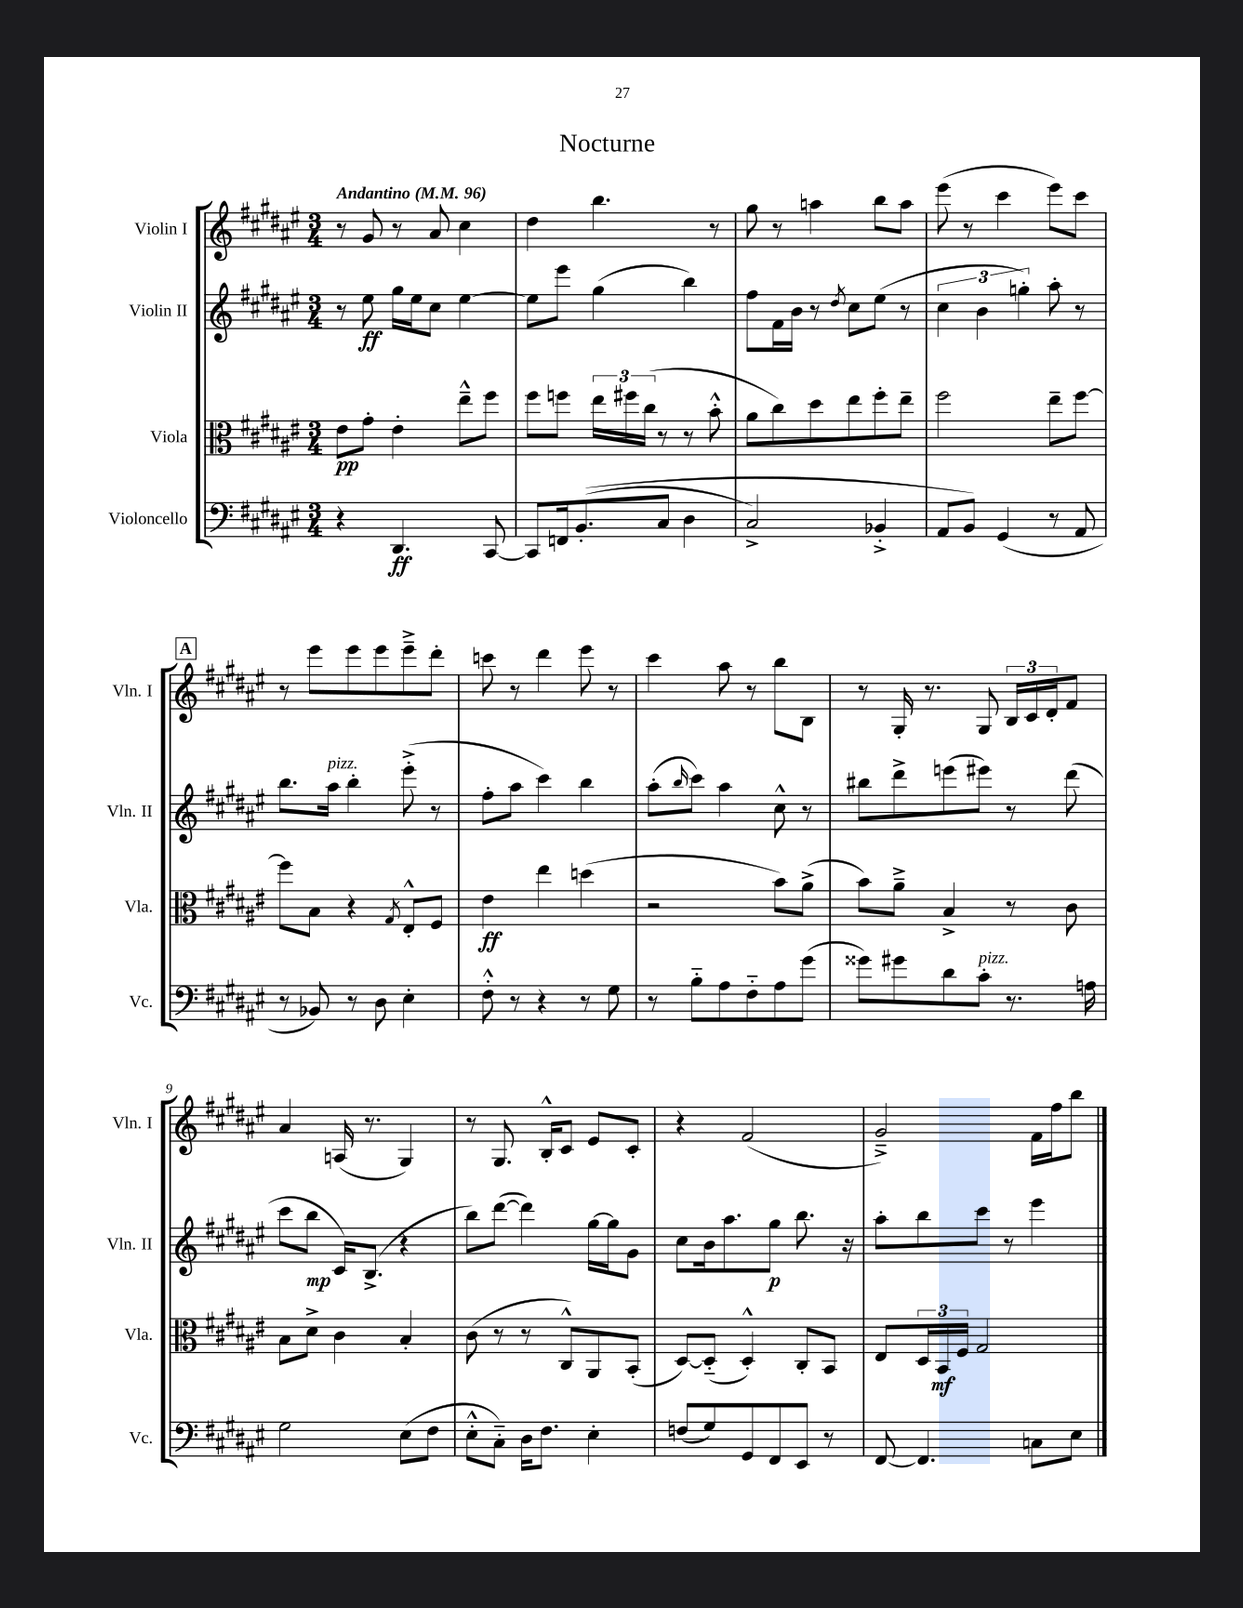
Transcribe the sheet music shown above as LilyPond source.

\header { title = "Nocturne" }
<<
\new StaffGroup <<
\new Staff = "s0" \with { instrumentName = "Violin I" shortInstrumentName = "Vln. I" } {
    \clef treble \key fis \major \numericTimeSignature \time 3/4 \tempo "Andantino" 4 = 96
    r8 gis'8 r8 ais'8 cis''4 |
    dis''4 b''4. r8 |
    gis''8 r8 a''4 b''8 a''8 |
    eis'''8( r8 cis'''4 eis'''8) cis'''8 |
    \mark \markup { \box "A" } r8 eis'''8 eis'''8 eis'''8 eis'''8---> dis'''8-. |
    c'''8 r8 dis'''4 eis'''8 r8 |
    cis'''4 ais''8 r8 b''8 b8 |
    r8 gis16-. r8. gis8 \tuplet 3/2 { b16 cis'16 dis'16-. } fis'8 |
    ais'4 a16( r8. gis4) |
    r8 gis8. b16-.-^ cis'8 eis'8 cis'8-. |
    r4 fis'2( |
    gis'2--->) fis'16 fis''16 b''8 \bar "|." |
}
\new Staff = "s1" \with { instrumentName = "Violin II" shortInstrumentName = "Vln. II" } {
    \clef treble \key fis \major \numericTimeSignature \time 3/4
    r8 eis''8\ff gis''16 eis''16 cis''8 eis''4~ |
    eis''8 eis'''8 gis''4( b''4) |
    fis''8 fis'16 b'16 r8 \acciaccatura { dis''8 } cis''8 eis''8( r8 |
    \tuplet 3/2 { cis''4 b'4 g''4-.) } ais''8-. r8 |
    \mark \markup { \box "A" } b''8. ais''16^\markup { \italic "pizz." } b''4-. eis'''8-.->( r8 |
    fis''8-. ais''8 cis'''4) b''4 |
    ais''8-.( \grace { b''16 } cis'''8) ais''4 cis''8-^ r8 |
    bis''8 dis'''8-> e'''8( eis'''8) r8 dis'''8( |
    cis'''8 b''8\mp cis'16) b8.->( r4 |
    b''8) dis'''8~( dis'''4) gis''16~ gis''16 gis'8 |
    cis''8 b'16 ais''8. gis''8\p b''8. r16 |
    ais''8-. b''8 cis'''8 r8 eis'''4 \bar "|." |
}
\new Staff = "s2" \with { instrumentName = "Viola" shortInstrumentName = "Vla." } {
    \clef alto \key fis \major \numericTimeSignature \time 3/4
    eis'8\pp gis'8-. eis'4-. eis''8---^ fis''8 |
    fis''8 f''8 \tuplet 3/2 { eis''16 fis''16 cis''16( } r8 r8 b'8-.-^ |
    ais'8 cis''8) dis''8 eis''8 fis''8-. eis''8-- |
    fis''2 eis''8-- fis''8~ |
    \mark \markup { \box "A" } fis''8 b8 r4 \acciaccatura { gis8 } eis8-.-^ fis8 |
    eis'4\ff eis''4 d''4( |
    r2 b'8) ais'8->( |
    b'8) ais'8---> b4-> r8 cis'8 |
    b8 dis'8-> cis'4 b4-. |
    cis'8( r8 r8 cis8-^) ais,8 b,8-.( |
    dis8~) dis8-_( dis4-.-^) cis8-. b,8 |
    eis8 \tuplet 3/2 { dis16 b,16\mf fis16 } gis2 \bar "|." |
}
\new Staff = "s3" \with { instrumentName = "Violoncello" shortInstrumentName = "Vc." } {
    \clef bass \key fis \major \numericTimeSignature \time 3/4
    r4 dis,4.\ff cis,8~ |
    cis,8 f,16 b,8.-.(\( cis8 dis4 |
    cis2->) bes,4-.-> |
    ais,8 b,8\) gis,4( r8 ais,8 |
    \mark \markup { \box "A" } r8 bes,8) r8 dis8 eis4-. |
    fis8-.-^ r8 r4 r8 gis8 |
    r8 b8-_ ais8 fis8-_ ais8 gis'8( |
    gisis'8) gis'8 dis'8 cis'8-.^\markup { \italic "pizz." } r8. a16 |
    gis2 eis8( fis8 |
    eis8-.-^ cis8-_) dis16 fis8. eis4-. |
    f8( gis8) gis,8 fis,8 eis,8 r8 |
    fis,8~ fis,4. c8 eis8 \bar "|." |
}
>>
>>
